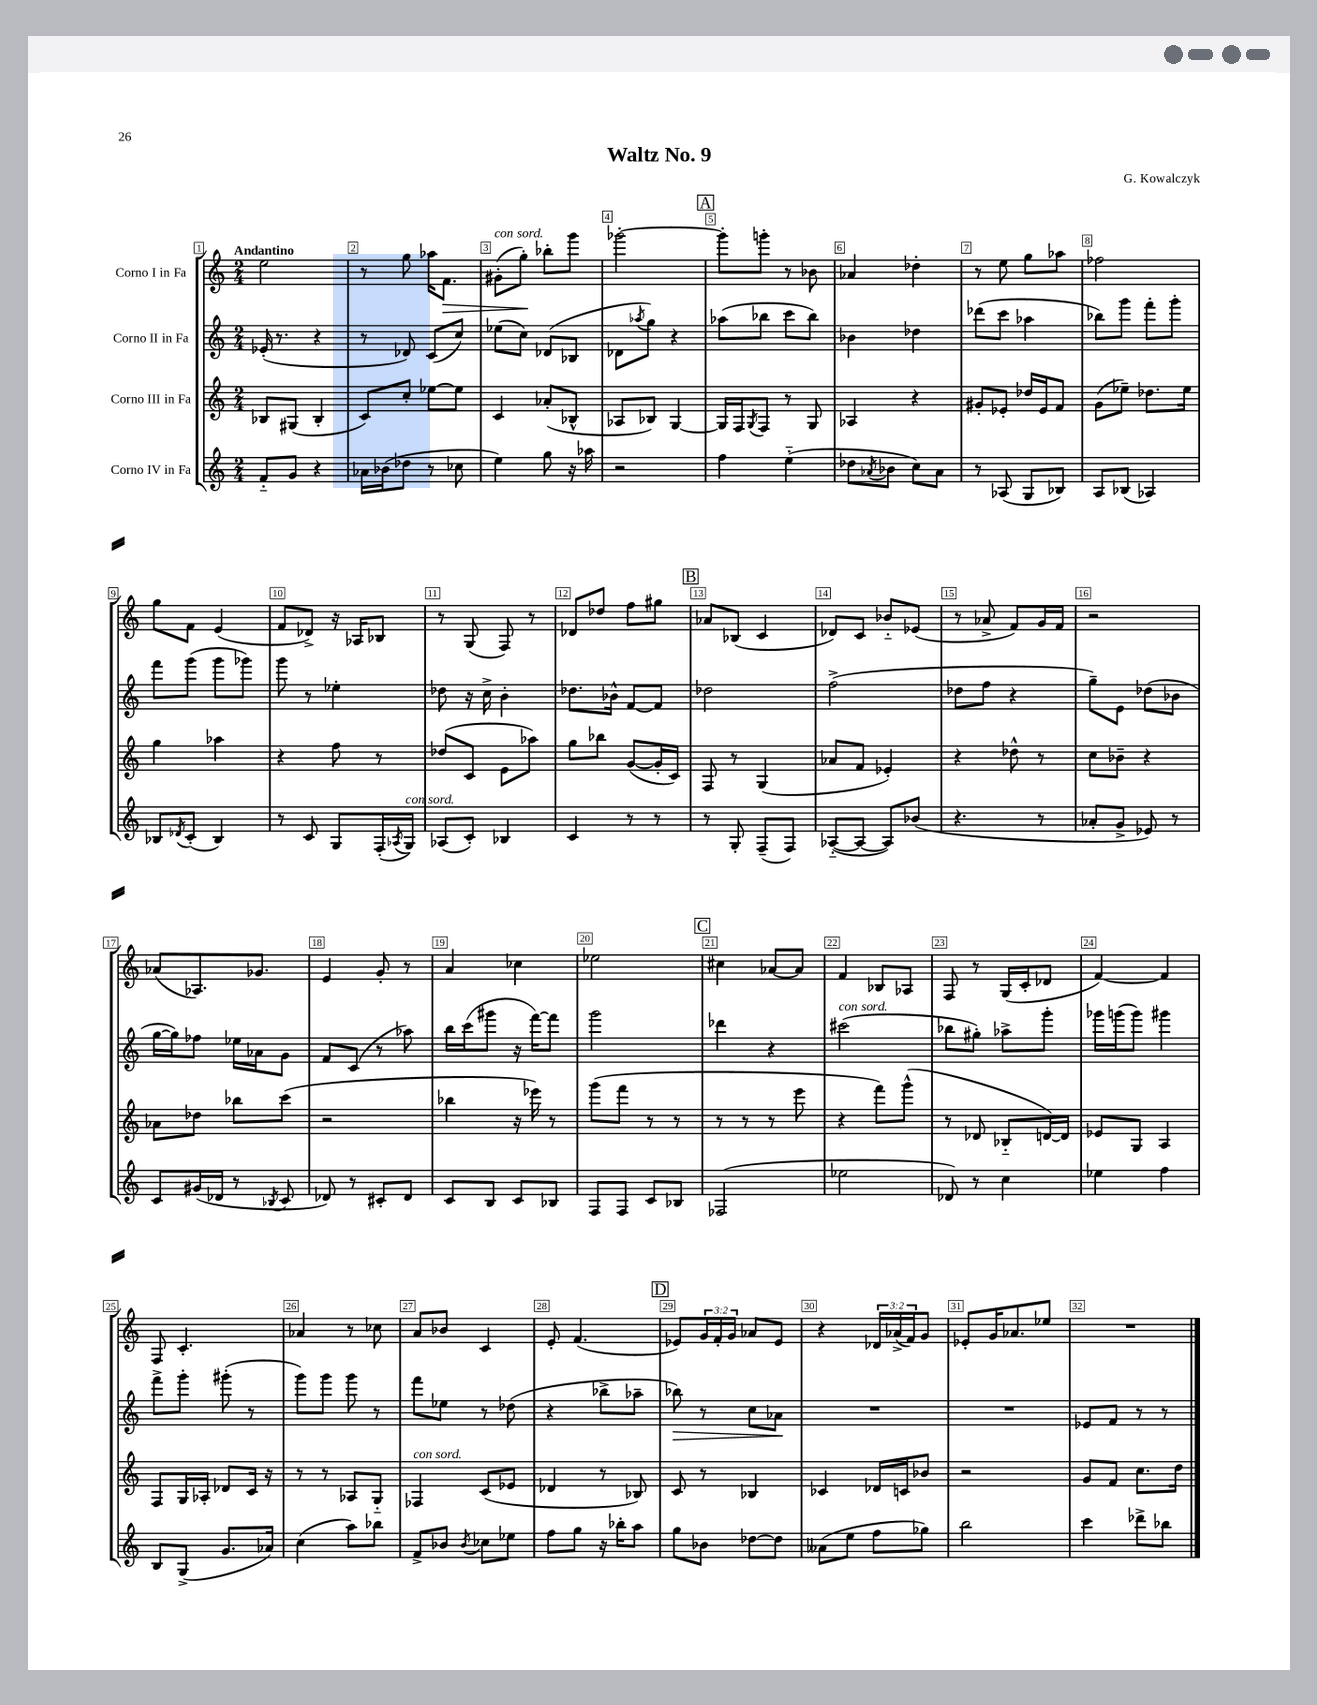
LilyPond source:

\header { title = "Waltz No. 9" composer = "G. Kowalczyk" }
<<
\new StaffGroup <<
\new Staff = "s0" \with { instrumentName = "Corno I in Fa" } {
    \clef treble \key c \major \numericTimeSignature \time 2/4 \override Staff.TupletNumber.text = #tuplet-number::calc-fraction-text \tempo "Andantino"
    e''2 |
    r8 g''8 aes''16 f'8.\> |
    gis'8-.^\markup { \italic "con sord." }( g''8-.\!) bes''8-. g'''8 |
    ges'''2~-. |
    \mark \markup { \box "A" } ges'''8-. g'''8-. r8 bes'8 |
    aes'4 des''4-. |
    r8 e''8 g''8 aes''8 |
    fes''2 |
    g''8 f'8 e'4( |
    f'8 des'8->) r16 aes16 bes8 |
    r8 g8( f8) r8 |
    des'8 des''8 f''8 gis''8 |
    \mark \markup { \box "B" } aes'8 bes8( c'4 |
    des'8) c'8 bes'8-_ ees'8( |
    r8 aes'8-> f'8) g'16 f'16 |
    r2 |
    aes'8( aes8.) ges'8. |
    e'4 g'8-. r8 |
    a'4 ces''4 |
    ees''2 |
    \mark \markup { \box "C" } cis''4 aes'8~ aes'8 |
    f'4 bes8 aes8 |
    f8 r8 g16( c'16-. des'8 |
    f'4~) f'4 |
    f8 c'4.-. |
    aes'4 r8 ces''8 |
    a'8 bes'8 c'4 |
    e'8-. f'4.( |
    \mark \markup { \box "D" } ees'8) \tuplet 3/2 { g'16 f'16-. g'16 } aes'8 ees'8 |
    r4 \tuplet 3/2 { des'16 aes'16->( f'16) } g'8 |
    ees'8-. g'16 aes'8. ees''8 |
    R2 \bar "|." |
}
\new Staff = "s1" \with { instrumentName = "Corno II in Fa" } {
    \clef treble \key c \major \numericTimeSignature \time 2/4
    ees'16-.( r8. r4 |
    r8 des'8) c'8( c''8) |
    ees''8( c''8) des'8( bes8 |
    des'8 \acciaccatura { aes''8 } g''8) r4 |
    \mark \markup { \box "A" } aes''8( bes''8 c'''8 bes''8) |
    bes'4 des''4 |
    des'''8( c'''8 aes''4 |
    bes''8) g'''8 f'''8-. g'''8-. |
    f'''8 g'''8( g'''8 ges'''8) |
    g'''8 r8 ees''4-. |
    des''8 r16 c''16-> b'4-. |
    des''8. bes'16-^ f'8~ f'8 |
    \mark \markup { \box "B" } des''2 |
    f''2->( |
    des''8 f''8 r4 |
    g''8--) e'8 des''8( bes'8 |
    g''16~ g''16) fes''8 ees''16 aes'16 g'8 |
    f'8 c'8( r8 aes''8) |
    b''16 c'''16( gis'''8 r16 f'''16~) f'''8 |
    g'''2 |
    \mark \markup { \box "C" } des'''4 r4 |
    cis'''2^\markup { \italic "con sord." }( |
    bes''8 gis''8-.) aes''8-> g'''8-. |
    ges'''16 g'''16( g'''8) gis'''4 |
    f'''8-> g'''8-. gis'''8-.( r8 |
    g'''8) g'''8 g'''8 r8 |
    f'''8 ees''8 r8 des''8( |
    r4 bes''8-> aes''8-- |
    \mark \markup { \box "D" } bes''8\>) r8 c''8 aes'8\! |
    R2 |
    R2 |
    ees'8 f'8 r8 r8 \bar "|." |
}
\new Staff = "s2" \with { instrumentName = "Corno III in Fa" } {
    \clef treble \key c \major \numericTimeSignature \time 2/4
    bes8 gis8( bes4-. |
    c'8) c''8-. ees''8~ ees''8 |
    c'4 aes'8-.( bes8-^ |
    aes8 bes8) g4~ |
    \mark \markup { \box "A" } g16 f16 \acciaccatura { g8 } f8 r8 g8 |
    aes4 r4 |
    gis'8-. ees'8-. des''16 ees'16 f'8 |
    g'8( ees''8--) des''8. ees''16 |
    g''4 aes''4 |
    r4 f''8 r8 |
    des''8( c'8 e'8 aes''8) |
    g''8 bes''8 g'8~( g'16-. c'16) |
    \mark \markup { \box "B" } f8 r8 g4( |
    aes'8 f'8 ees'4-.) |
    r4 des''8-^ r8 |
    c''8 bes'8-- r4 |
    aes'8 des''8 bes''8 c'''8( |
    r2 |
    bes''4 r16 ees'''16) r8 |
    g'''8( f'''8 r8 r8 |
    \mark \markup { \box "C" } r8 r8 r8 e'''8 |
    r4 f'''8) g'''8-^( |
    r8 des'8 bes8-_ d'16~) d'16 |
    ees'8 g8 a4 |
    f8 g16 aes16-. des'8 c'16 r16 |
    r8 r8 aes8 g8-_ |
    fes4^\markup { \italic "con sord." } c'8( ees'8 |
    des'4 r8 bes8) |
    \mark \markup { \box "D" } c'8 r8 bes4 |
    ces'4 des'16 c'16 bes'8 |
    r2 |
    g'8 f'8 c''8. d''16 \bar "|." |
}
\new Staff = "s3" \with { instrumentName = "Corno IV in Fa" } {
    \clef treble \key c \major \numericTimeSignature \time 2/4
    f'8-_ g'8 r4 |
    aes'16 bes'16( des''8 r8 ces''8 |
    e''4) g''8 r16 aes''16 |
    r2 |
    \mark \markup { \box "A" } f''4 e''4-_( |
    des''8 \acciaccatura { aes'8 } bes'8 c''8) aes'8 |
    r8 aes8( g8 bes8) |
    a8 bes8( aes4) |
    bes8 \acciaccatura { des'8 } c'8-.( bes4) |
    r8 c'8 g8 f16-.( \acciaccatura { aes8 } g16^\markup { \italic "con sord." }) |
    aes8( c'8-.) bes4 |
    c'4 r8 r8 |
    \mark \markup { \box "B" } r8 g8-. f8--( f8) |
    aes8~-_( aes8~ aes8) bes'8( |
    r4. r8 |
    aes'8-. g'8-> ees'8) r8 |
    c'8 gis'16( des'16 r8 \acciaccatura { bes8 } c'8 |
    des'8) r8 cis'8-. des'8 |
    c'8 b8 c'8 bes8 |
    f8 f8 c'8 bes8 |
    \mark \markup { \box "C" } fes2( |
    ees''2 |
    des'8) r8 c''4 |
    ees''4 f''4 |
    b8 g8->( g'8. aes'16) |
    c''4( a''8) bes''8 |
    f'8-> bes'8 \acciaccatura { bes'8 } ces''8 ees''8 |
    f''8 g''8 r16 bes''16-. a''8 |
    \mark \markup { \box "D" } g''8 bes'8 des''8~ des''8 |
    aeses'8( e''8 f''8 ges''8) |
    b''2 |
    c'''4 des'''8-> bes''8 \bar "|." |
}
>>
>>
\layout { \context { \Score \override BarNumber.break-visibility = ##(#f #t #t) barNumberVisibility = #all-bar-numbers-visible \override BarNumber.stencil = #(make-stencil-boxer 0.1 0.3 ly:text-interface::print) } }
